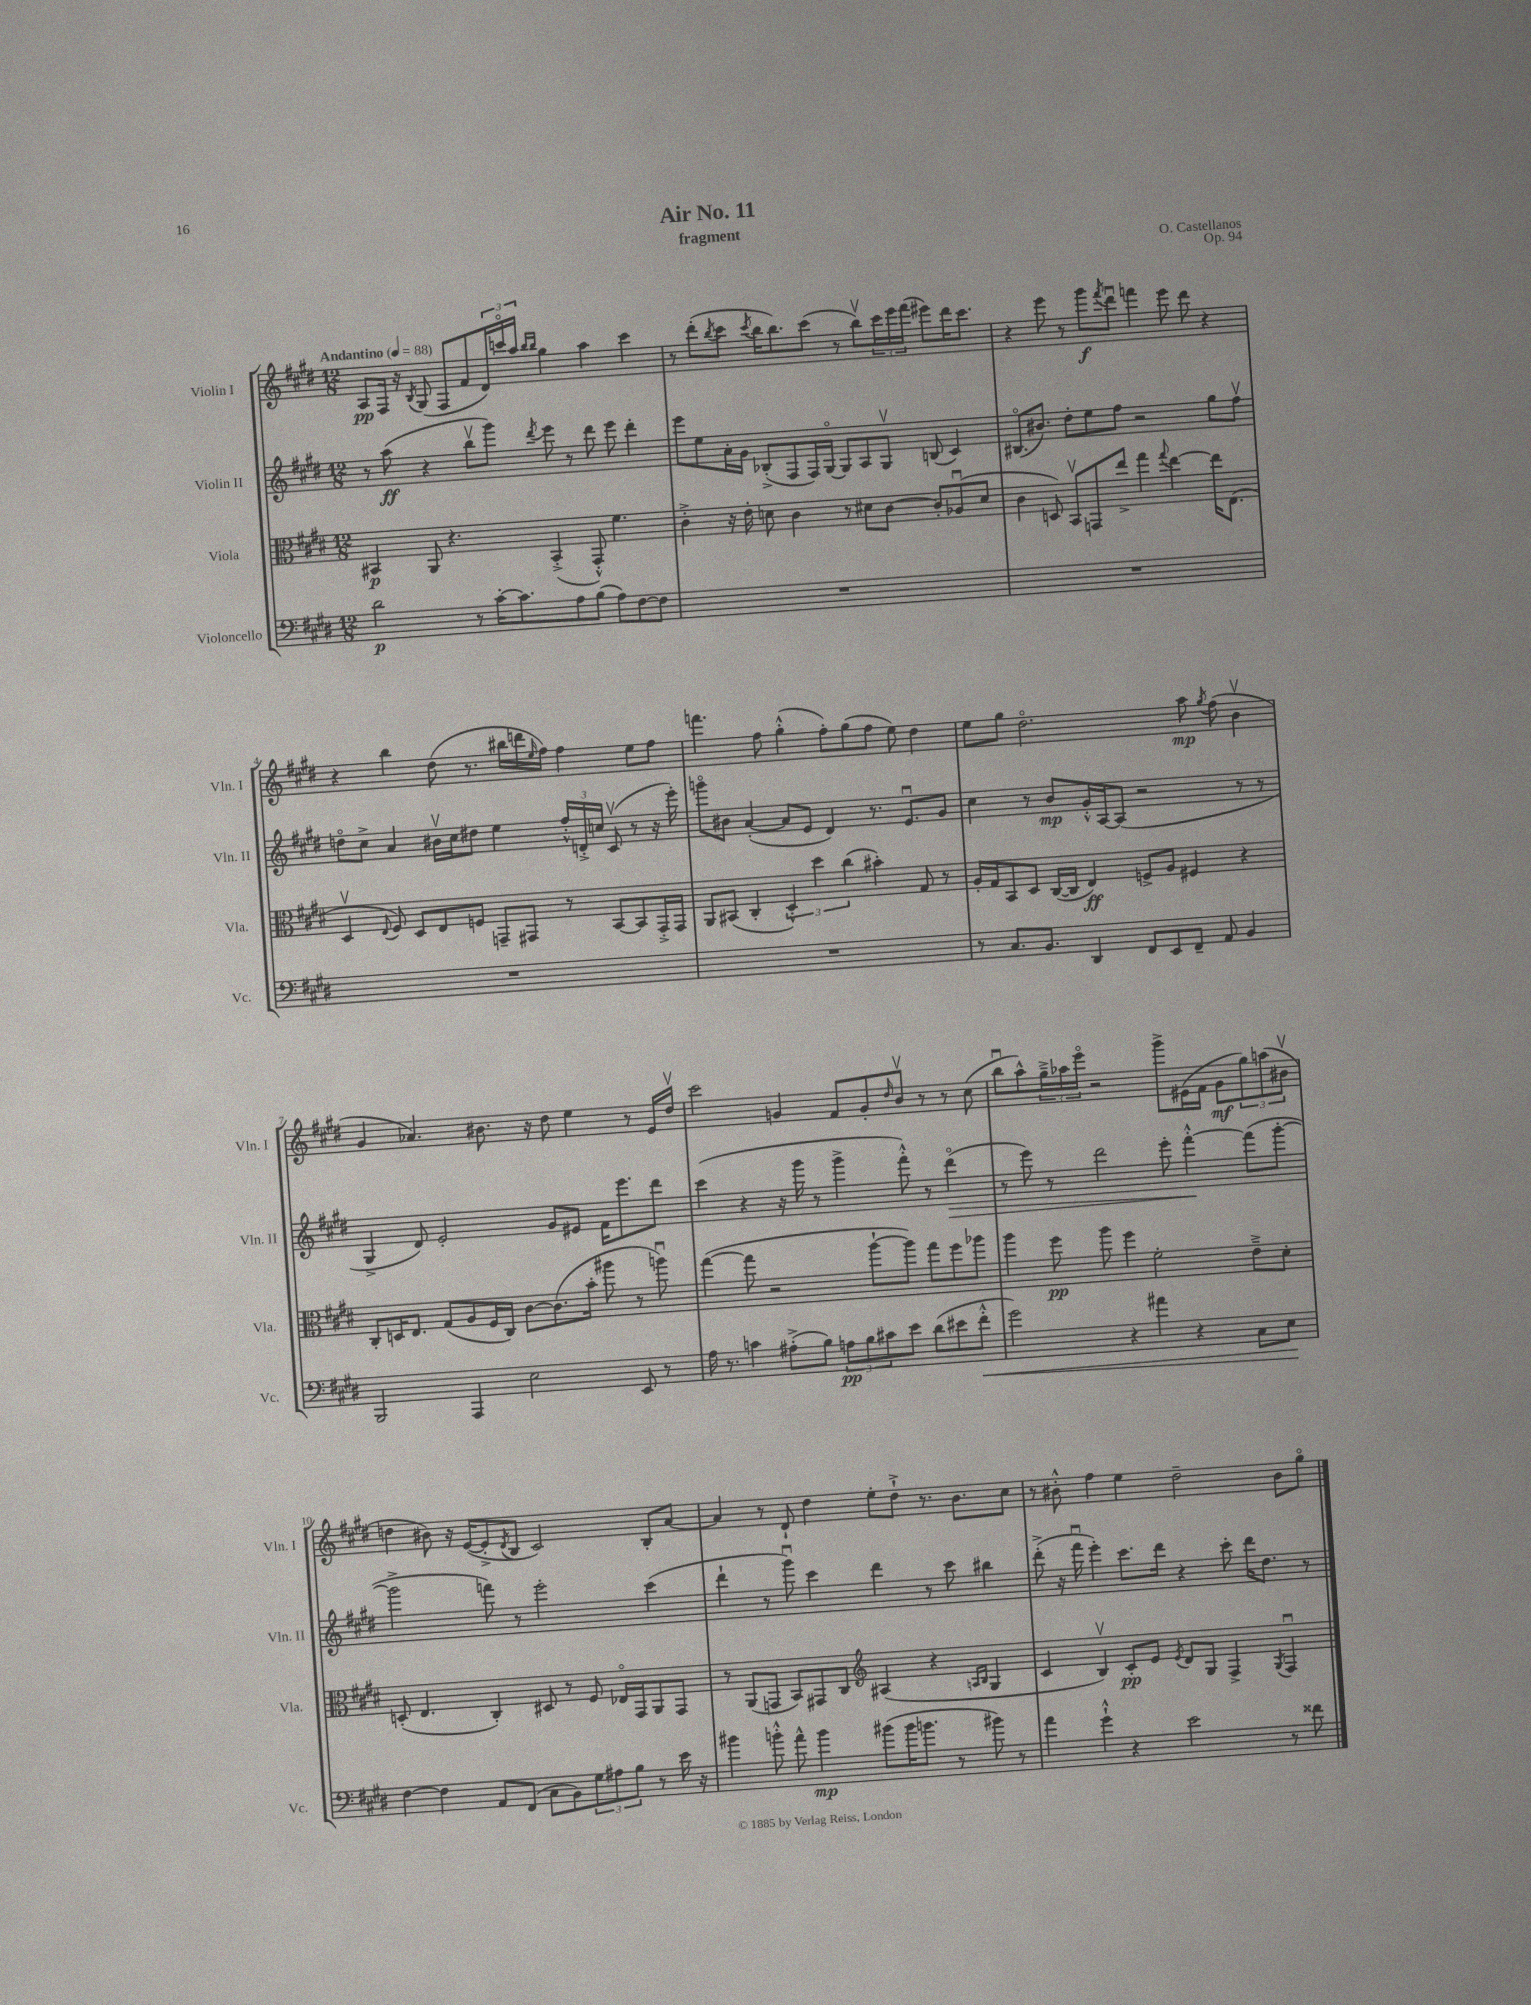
\header { title = "Air No. 11" composer = "O. Castellanos" subtitle = "fragment" opus = "Op. 94" }
<<
\new StaffGroup <<
\new Staff = "s0" \with { instrumentName = "Violin I" shortInstrumentName = "Vln. I" } {
    \clef treble \key e \major \numericTimeSignature \time 12/8 \tempo "Andantino" 4 = 88
    a8\pp fis16 r16 \acciaccatura { b8 } gis8( fis8 fis'8 \tuplet 3/2 { dis'16) c'''16\flageolet a''16 } \grace { b''16 b''16 } gis''4 a''4 c'''4 |
    r8 dis'''8-.( \acciaccatura { b''8 } cis'''8 \acciaccatura { cis'''8 } b''16 b''8.) cis'''8( r8 b''8\upbow) \tuplet 3/2 { cis'''16 e'''16 fis'''16( } eis'''8) dis'''16 cis'''8. |
    r4 e'''8 r8 gis'''8\f \acciaccatura { fis'''8 } dis'''8\downbow f'''4 e'''8 dis'''8 r4 |
    r4 b''4 dis''8( r8. bis''16 d'''16 \grace { e''16 } fis''16) fis''4 e''8 fis''8 |
    f'''4. fis''8 gis''4-.-^( fis''8-.) gis''8( fis''8 e''8) dis''4 |
    e''8 gis''8 dis''2.\flageolet a''8\mp \acciaccatura { gis''8 } fis''8( b'4\upbow |
    gis'4 aes'4.) bis'8. r16 dis''8 e''4 r8 e'16 dis''16\upbow |
    cis'''2 g'4 fis'8 g'8-. \grace { dis''16 } b'8\upbow r8 r8 cis''8( |
    b''8\downbow a''8-^) \tuplet 3/2 { gis''16---> aes''16 e'''16\flageolet } r2 gis'''8-> eis'16( fis'16 gis'8\mf \tuplet 3/2 { gis''8) a''8( bis'8\upbow } |
    d''4 bis'8) r16 e'16~( e'8-.-> \acciaccatura { dis'8 } b8 cis'2) b8-. a'8~ |
    a'4 r8 dis'8-! dis''4 e''8-. dis''8-!-> r8. b'8. cis''8 |
    r8 bis'8-.-^ fis''4 e''4 dis''2-- bis'8 gis''8\flageolet \bar "|." |
}
\new Staff = "s1" \with { instrumentName = "Violin II" shortInstrumentName = "Vln. II" } {
    \clef treble \key e \major \numericTimeSignature \time 12/8
    r8 a''8\ff( r4 b''8\upbow gis'''8) \acciaccatura { dis'''8 } e'''8 r8 dis'''8 e'''8 dis'''4-. |
    e'''8 e''8 a'16-. gis'16 bes8-.->( fis8 fis16) gis16~\flageolet gis8 a8 gis8\upbow b8( cis'4) |
    bis8.\flageolet( bis'8.) dis''8-. e''8 fis''8 r2 gis''8 fis''8\upbow |
    d''8\flageolet cis''8-> a'4 bis'16\upbow cis''16 dis''8 e''4 \tuplet 3/2 { fis''16-.-^ d'16-.-> c''16 } cis'8\upbow( r8 r16 e'''16-.) |
    g'''8\flageolet bis'8 a'4~-.( a'8 e'8 dis'4) r8. e'8.\downbow gis'8 |
    cis''4 r8 b'8\mp gis'16-.-^ a16~ a8( r2 r8 r8 |
    gis4-> dis'8) e'2-. gis'8 eis'8 fis'16 e'''8. dis'''8 |
    cis'''4( r4 r16 gis'''16 r8 gis'''4-> fis'''8-.-^) r8 dis'''4\flageolet\>( |
    r8 e'''8) r8 dis'''2 e'''8-. fis'''4~-.-^\! fis'''8( gis'''8~-. |
    gis'''2-> f'''8) r8 e'''2-. cis'''4( |
    dis'''4-! r8 gis'''8\downbow) cis'''4 dis'''4 r8 cis'''8 bis''4 |
    dis'''8-.->( r16 fis'''16\downbow e'''4-.) cis'''8. dis'''16 r4 cis'''8-. dis'''16 dis''8. r8 \bar "|." |
}
\new Staff = "s2" \with { instrumentName = "Viola" shortInstrumentName = "Vla." } {
    \clef alto \key e \major \numericTimeSignature \time 12/8
    bis,4\p a,8 r4. bis,4-.->( gis,8-.-^) fis'4. |
    cis'4-.-> r16 e'16-. d'8 cis'4 r8 dis'8 cis'8~ cis'8-. aes8\downbow( dis'8 |
    cis'4 d8) b,8\upbow g,8 e''8-> gis''4 \appoggiatura { gis''8 } e''4~ e''16 e8.( |
    dis4\upbow \appoggiatura { e8 } fis8) dis8 e8 f8 g,8-- gis,8 r8 b,8~ b,8 gis,16-.-> gis,16 |
    a,8 bis,8( cis4-. \tuplet 3/2 { dis4-.-^) dis''4 cis''4( } bis'4-.) gis8 r8 |
    a16-. gis16 b,8 dis8 cis16~( cis16 e4\ff) f8-> a8 fis4 r4 |
    cis8-. d16 e8. gis8( a8 fis16 cis16) cis'8~ cis'8.( b'16-. ais''8 r8 a''8\downbow) |
    gis''4~( gis''8 r2 a''8~-! a''8) gis''8 fis''8 aes''8 |
    a''4 fis''8\pp a''8 fis''4 fis'2-. e'8---> dis'8-. |
    d8-.( e4. cis4-.) dis8 r8 fis8 ees16\flageolet gis,16 a,8 gis,8 |
    r8 a,8( g,8 b,8) gis,8 cis8 \clef treble ais4( r4 \grace { a16 b16 } gis4 |
    cis'4 b4\upbow) cis'8-.\pp e'8 \acciaccatura { e'8 } dis'8 gis8 fis4-> \acciaccatura { gis8 } fis4\downbow \bar "|." |
}
\new Staff = "s3" \with { instrumentName = "Violoncello" shortInstrumentName = "Vc." } {
    \clef bass \key e \major \numericTimeSignature \time 12/8
    dis'2\p r8 cis'16~-. cis'8. a8 b8( a8) fis8~ fis8 |
    R1. |
    R1. |
    R1. |
    R1. |
    r8 cis8. b,8. dis,4 fis,8 e,8 fis,8-- a,8 b,4 |
    b,,2 a,,4 e2 e,8 r8 |
    a16 r8. c'4 ais8-.->( b8) \tuplet 3/2 { a8\pp b8 cis'8 } e'8 dis'8( eis'8 fis'8-.-^\< |
    gis'2) r4 ais'4 r4 cis8 e8\! |
    fis4~ fis4 a,8 fis,8( cis8 b,8) \tuplet 3/2 { gis8 ais8 b8 } r8 e'16 r16 |
    bis'4 b'8-.-^ a'8-^ b'4\mp bis'8( bis'16 b'8. r8 bis'8) r8 |
    a'4 gis'4-!-^ r4 e'2 r8 fisis'8 \bar "|." |
}
>>
>>
